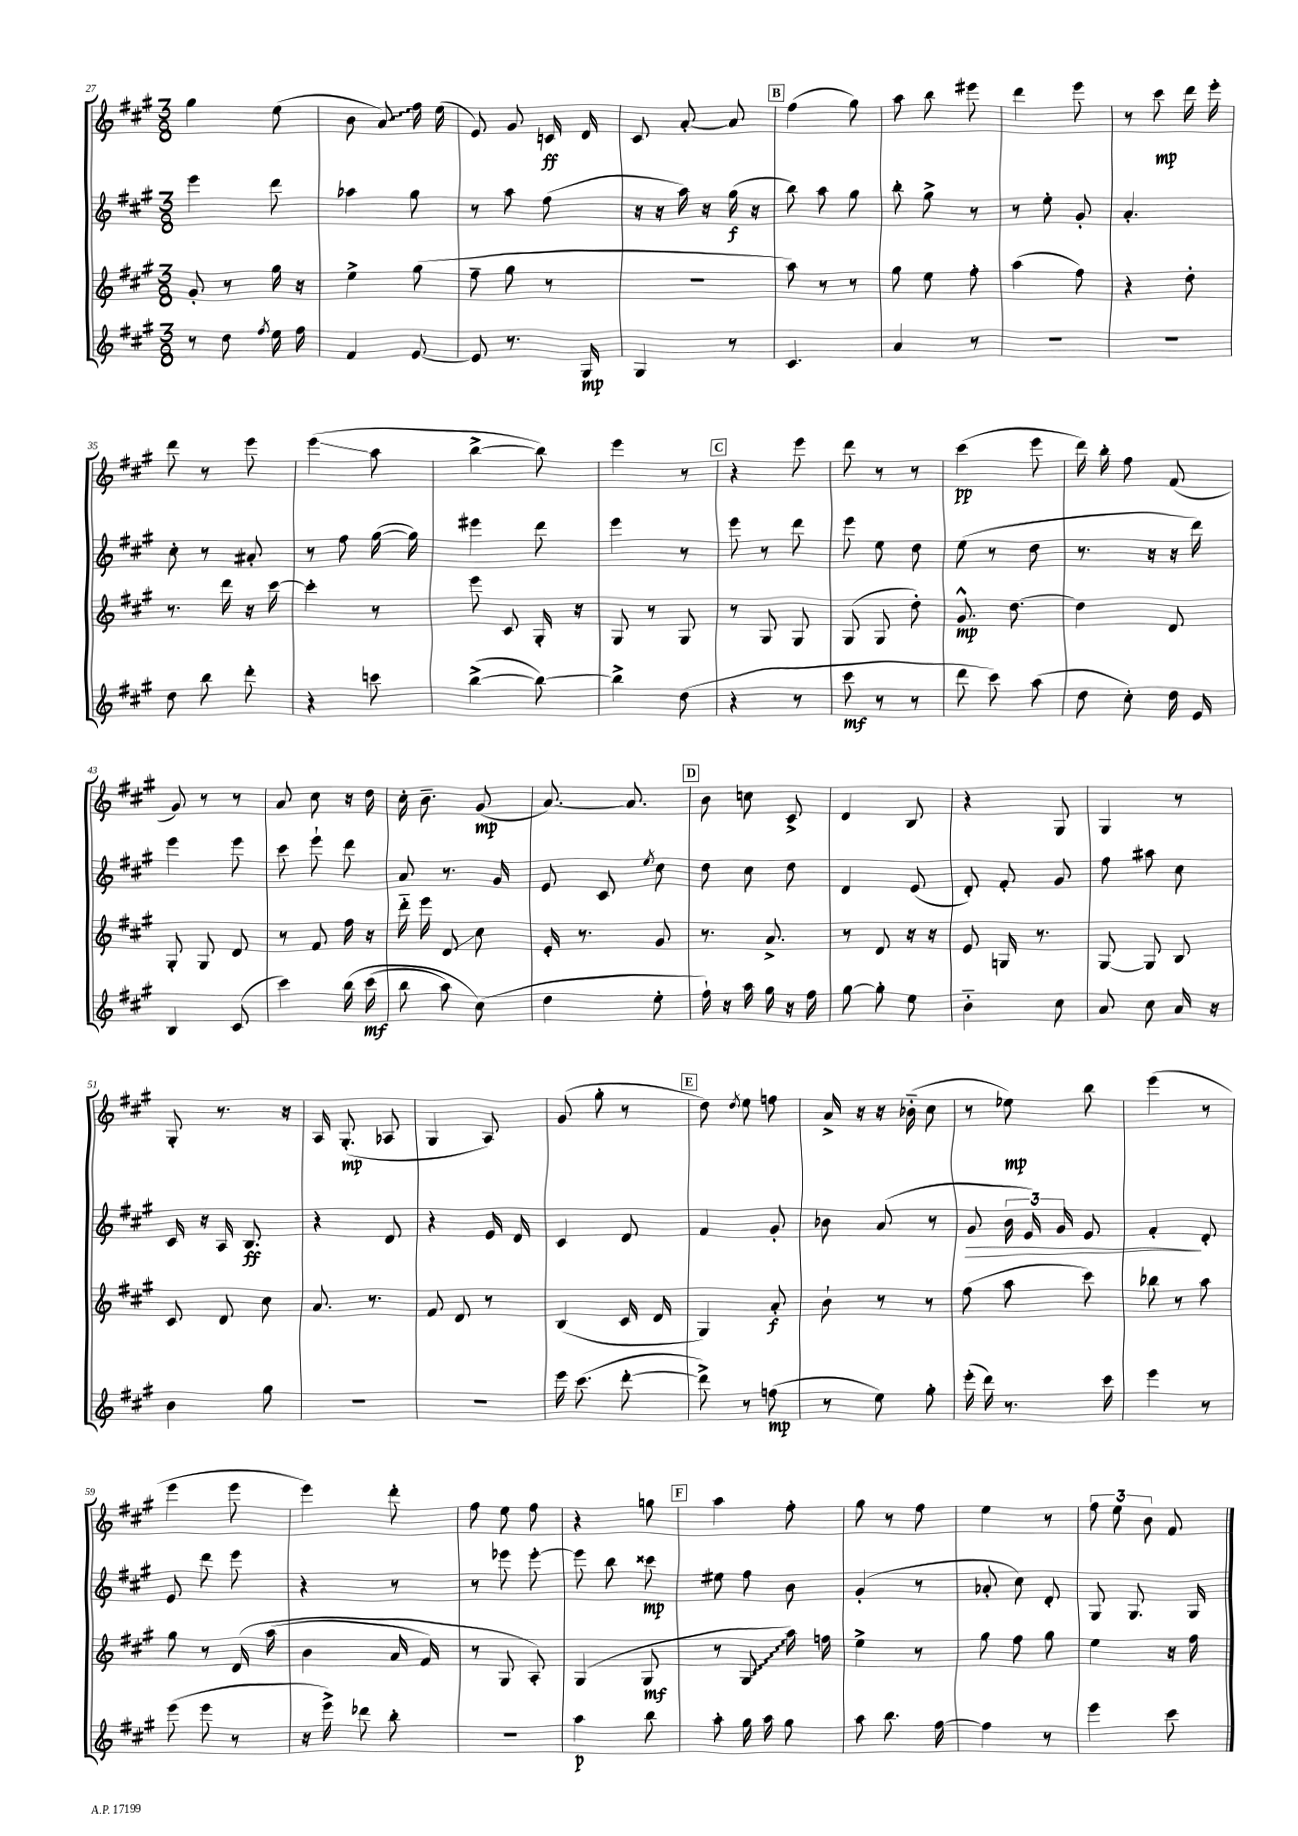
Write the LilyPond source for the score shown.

<<
\new StaffGroup <<
\new Staff = "s0" {
    \clef treble \key a \major \numericTimeSignature \time 3/8
    \autoBeamOff gis''4 e''8( |
    b'8 \once \override Glissando.style = #'zigzag a'8\glissando) fis''16 e''16( |
    e'8) gis'8 c'16\ff d'16 |
    cis'8 a'8~-. a'8 |
    \mark \markup { \box "B" } fis''4( gis''8) |
    a''8 b''8 eis'''8 |
    d'''4 e'''8 |
    r8 cis'''8\mp d'''16 e'''16-. |
    d'''8 r8 e'''8 |
    e'''4\glissando( a''8 |
    b''4~-> b''8) |
    e'''4 r8 |
    \mark \markup { \box "C" } r4 e'''8 |
    d'''8 r8 r8 |
    cis'''4\pp( e'''8 |
    d'''16) b''16-. fis''8 fis'8( |
    gis'8) r8 r8 |
    a'8 cis''8 r16 d''16 |
    cis''16-. b'8.-- gis'8\mp( |
    a'8.~) a'8. |
    \mark \markup { \box "D" } b'8 c''8 cis'8-> |
    d'4 b8 |
    r4 gis8 |
    gis4 r8 |
    gis8-. r8. r16 |
    a16 gis8.-.\mp( aes8 |
    gis4 a8) |
    gis'8( gis''8-. r8 |
    \mark \markup { \box "E" } d''8) \acciaccatura { d''8 } e''8 f''8 |
    a'16-> r16 r16 bes'16-_( cis''8 |
    r8 ees''8\mp) b''8 |
    e'''4( r8 |
    e'''4 e'''8 |
    e'''4) d'''8-. |
    fis''8 e''8 fis''8 |
    r4 g''8 |
    \mark \markup { \box "F" } a''4 fis''8-. |
    gis''8 r8 fis''8 |
    e''4 r8 |
    \tuplet 3/2 { fis''8 e''8 b'8 } fis'8 \bar "|." |
}
\new Staff = "s1" {
    \clef treble \key a \major \numericTimeSignature \time 3/8
    \autoBeamOff e'''4 d'''8 |
    aes''4 gis''8 |
    r8 a''8 fis''8( |
    r16 r16 a''16) r16 gis''16\f( r16 |
    \mark \markup { \box "B" } b''8) a''8 gis''8 |
    b''8-. gis''8-> r8 |
    r8 e''8-. gis'8-. |
    a'4.-. |
    cis''8-. r8 ais'8-. |
    r8 fis''8 gis''16~( gis''16) |
    eis'''4 d'''8 |
    e'''4 r8 |
    \mark \markup { \box "C" } e'''8 r8 d'''8 |
    e'''8 e''8 d''8 |
    e''8( r8 d''8 |
    r8. r16 r16 d'''16) |
    e'''4 e'''8 |
    cis'''8 e'''8-! d'''8 |
    a'8 r8. gis'16 |
    e'8 cis'8 \acciaccatura { e''8 } cis''8 |
    \mark \markup { \box "D" } d''8 cis''8 d''8 |
    d'4 e'8( |
    d'8-.) fis'8-. gis'8 |
    fis''8 ais''8 cis''8 |
    cis'16 r16 a16 b8.\ff |
    r4 d'8 |
    r4 e'16 d'16 |
    cis'4 d'8 |
    \mark \markup { \box "E" } fis'4 gis'8-. |
    bes'8 a'8( r8 |
    gis'8\> \tuplet 3/2 { b'16 e'16) gis'16 } e'8 |
    fis'4-.\! d'8-. |
    e'8 d'''8 e'''8 |
    r4 r8 |
    r8 ees'''8 ees'''8~-. |
    ees'''8 b''8 cisis'''8\mp |
    \mark \markup { \box "F" } eis''8 fis''8 b'8 |
    gis'4-.( r8 |
    aes'8-. cis''8) d'8-. |
    gis8 gis8. gis16 \bar "|." |
}
\new Staff = "s2" {
    \clef treble \key a \major \numericTimeSignature \time 3/8
    \autoBeamOff gis'8-. r8 gis''16 r16 |
    e''4-> gis''8( |
    fis''8-- gis''8 r8 |
    R4. |
    \mark \markup { \box "B" } a''8) r8 r8 |
    gis''8 e''8 fis''8-. |
    a''4( fis''8) |
    r4 d''8-. |
    r8. d'''16 r16 cis'''16~ |
    cis'''4-. r8 |
    e'''8 cis'8 gis16-. r16 |
    gis8 r8 gis8 |
    \mark \markup { \box "C" } r8 gis8 gis8 |
    gis8( gis8 d''8-.) |
    gis'8.-^\mp d''8.~ |
    d''4 d'8 |
    gis8-. gis8 d'8 |
    r8 fis'8 fis''16 r16 |
    d'''16-_ e'''16 d'8\glissando cis''8 |
    e'16-. r8. gis'8 |
    \mark \markup { \box "D" } r8. a'8.-> |
    r8 d'8 r16 r16 |
    e'8 g16 r8. |
    gis8~ gis8 b8 |
    cis'8 d'8 cis''8 |
    a'8. r8. |
    fis'8 d'8 r8 |
    b4( cis'16 d'16 |
    \mark \markup { \box "E" } gis4) a'8-.\f |
    b'8-! r8 r8 |
    fis''8( a''8 cis'''8) |
    bes''8 r8 a''8 |
    gis''8 r8 d'16\( a''16( |
    b'4 a'16 fis'16) |
    r8 gis8 a8-.\) |
    gis4( gis8\mf |
    \mark \markup { \box "F" } r8 \once \override Glissando.style = #'zigzag gis8\glissando a''16) f''16 |
    e''4-> r8 |
    gis''8 fis''8 gis''8 |
    e''4 r16 fis''16 \bar "|." |
}
\new Staff = "s3" {
    \clef treble \key a \major \numericTimeSignature \time 3/8
    \autoBeamOff r8 d''8 \acciaccatura { fis''8 } e''16 fis''16 |
    fis'4 e'8~ |
    e'8 r8. gis16\mp |
    gis4 r8 |
    \mark \markup { \box "B" } cis'4. |
    a'4 r8 |
    R4. |
    R4. |
    d''8 b''8 d'''8-. |
    r4 c'''8 |
    b''4~->( b''8~) |
    b''4-> d''8( |
    \mark \markup { \box "C" } r4 r8 |
    cis'''8\mf r8 r8 |
    d'''8 cis'''8) a''8( |
    d''8 cis''8-.) d''16 e'16 |
    b4 cis'8( |
    cis'''4) b''16\( cis'''16\mf( |
    b''8 a''8) cis''8(\) |
    d''4 e''8-. |
    \mark \markup { \box "D" } fis''16-!) r16 a''16 gis''16 r16 fis''16 |
    gis''8~ gis''8-. e''8 |
    b'4-_ cis''8 |
    a'8 cis''8 a'16 r16 |
    b'4 gis''8 |
    R4. |
    R4. |
    e'''16 cis'''8.( d'''8~-. |
    \mark \markup { \box "E" } d'''8->) r8 f''8\mp( |
    r8 e''8) gis''8-. |
    e'''16-.( d'''16) r8. cis'''16 |
    e'''4 r8 |
    e'''8( e'''8 r8 |
    r16 e'''16->) des'''8 b''8-. |
    R4. |
    a''4\p b''8 |
    \mark \markup { \box "F" } a''8-. gis''16 a''16 gis''8 |
    a''8 b''8. fis''16~ |
    fis''4 r8 |
    e'''4 cis'''8 \bar "|." |
}
>>
>>
\layout { \context { \Score currentBarNumber = #27 } }
